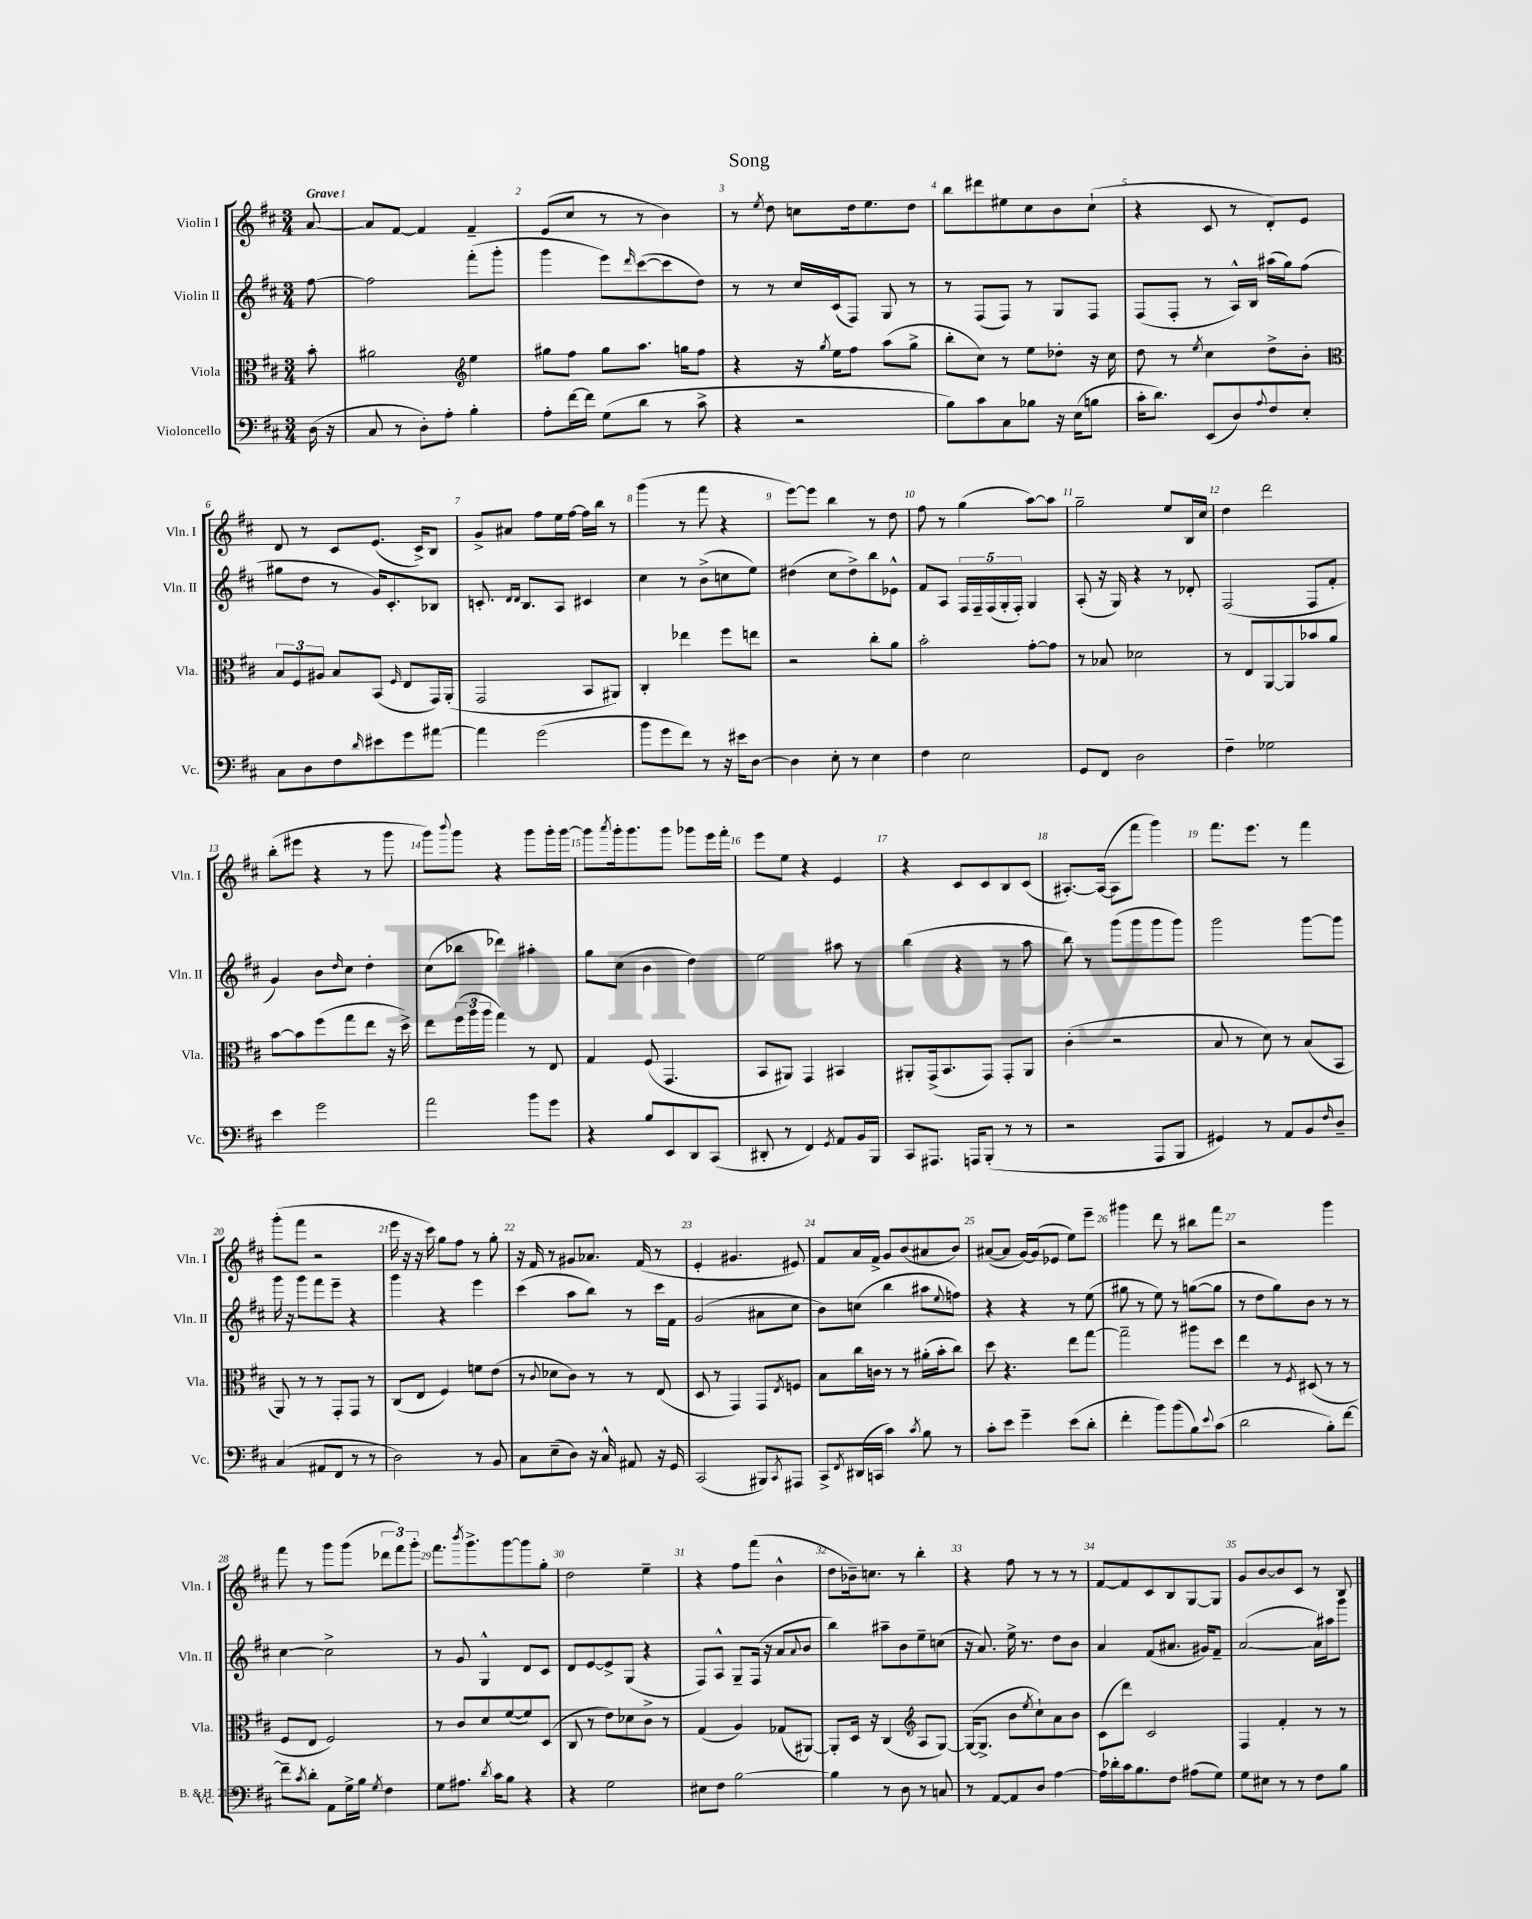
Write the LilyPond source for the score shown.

\header { title = "Song" }
<<
\new StaffGroup <<
\new Staff = "s0" \with { instrumentName = "Violin I" shortInstrumentName = "Vln. I" } {
    \clef treble \key d \major \numericTimeSignature \time 3/4 \partial 8 \tempo "Grave"
    a'8~ |
    a'8 fis'8~ fis'4 fis'4-- |
    e'8( cis''8 r8 r8 b'4) |
    r8 \acciaccatura { e''8 } d''8 c''8 d''16 e''8. d''8 |
    b''8 dis'''8 eis''8 cis''8 b'8 cis''8-!( |
    r4 cis'8 r8 d'8-.) e'8 |
    d'8 r8 cis'8 e'8.( cis'16->) b8 |
    g'8-> ais'8 fis''8 e''16 fis''16~ fis''16 b''16 r8 |
    g'''4( r8 fis'''8 r4 |
    e'''8~) e'''8 b''4 r8 d''8 |
    fis''8 r8 g''4( a''8~) a''8 |
    g''2-- e''8 b16 cis''16 |
    d''4 d'''2 |
    b''8-.( eis'''8 r4 r8 g'''8 |
    g'''8) \appoggiatura { b'''8 } g'''8 r4 g'''8 g'''16-. g'''16~ |
    g'''8 \acciaccatura { a'''8 } g'''16-. g'''8. g'''8 ges'''8 e'''16 fis'''16-. |
    e'''8 e''8 r4 e'4 |
    r4 cis'8 cis'8 b8 cis'8( |
    ais8.~-.) ais16~( ais8 fis'''8 g'''4) |
    fis'''8. e'''8. r8 fis'''4 |
    g'''8-.( fis'''8 r2 |
    e'''16 r16 r16 cis'''16) g''8 fis''8 r8 g''8-. |
    r16 fis'16 r8 gis'8 aes'8. fis'16( r8 |
    e'4-. gis'4. eis'8) |
    fis'8 a'16 fis'16-> g'8 b'8( ais'8 b'8) |
    ais'8~( ais'8 g'16~) g'16( ees'8 e''8) e'''8-- |
    gis'''4 d'''8 r8 bis''8 fis'''8 |
    r2 g'''4 |
    fis'''8 r8 g'''8 g'''8( \tuplet 3/2 { des'''8 fis'''8) g'''8-. } |
    fis'''8. \acciaccatura { b'''8 } g'''8.-> g'''8~ g'''8 g''8-. |
    d''2 e''4-- |
    r4 fis''8 fis'''8( b'4-^ |
    d''8 bes'16--) c''8. r8 b''4-. |
    r4 fis''8 r8 r8 r8 |
    fis'8~ fis'8 cis'8 b8 g8~ g8 |
    g'8 b'8~ b'8 cis'8 r8 b8 \bar "|." |
}
\new Staff = "s1" \with { instrumentName = "Violin II" shortInstrumentName = "Vln. II" } {
    \clef treble \key d \major \numericTimeSignature \time 3/4 \partial 8
    fis''8~ |
    fis''2 fis'''8-.( g'''8-. |
    g'''4 e'''8) \grace { d'''16 } cis'''8~( cis'''8 d''8) |
    r8 r8 cis''16 cis'16( fis8) g8 r8 |
    r8 fis8( fis8) r8 g8 fis8 |
    fis8( fis8-. r8 a16-^) b16 ais''16( g''16) fis''8( |
    gis''8 d''8 r8 g'16) cis'8.-. bes8 |
    c'8.-. \grace { d'16 d'16 } b8. a8 cis'4 |
    cis''4 r8 b'8->( c''8 e''8) |
    dis''4( cis''8 dis''8->) b''8 ees'8-^ |
    fis'8 a8 \tuplet 5/4 { fis16 fis16-- fis16( g16-. fis16-.) } g4 |
    a8-.( r16 g16) r4 r8 des'8-. |
    fis2( fis8 fis'8-. |
    g'4) b'8 \grace { d''16 } cis''8 d''4-. |
    cis''8( bes''8 des'''4) ais''4-. |
    g''8 cis''8( b'4 d''4) |
    e''2 ais''8 r8 |
    b''4( r4 r8 a''8 |
    b''8) r8 g'''8( g'''8 g'''8 g'''8) |
    g'''2 g'''8~ g'''8 |
    g'''16 r16 g'''8 fis'''8 e'''8-- r4 |
    g'''4 r4 e'''4 |
    cis'''4( a''8 b''8) r8 cis'''16 fis'16 |
    g'2( ais'8 cis''8 |
    b'8) c''8( b''4 ais''8 \appoggiatura { e''8 } f''8) |
    r4 r4 r8 e''8( |
    gis''8 r8 e''8) r8 g''8~( g''8 |
    r8 d''8 g''8) b'8 r8 r8 |
    cis''4~ cis''2-> |
    r8 g'8 g4-^ d'8 cis'8 |
    d'8 e'8~ e'8-> g8( r4 |
    fis8) a8-^ g8-- fis16( r16 a'8 \appoggiatura { a'8 } b'8 |
    b''4) ais''8-- b'8 e''8-- c''8( |
    r16 a'8.) e''16-> r8. d''8 b'8 |
    a'4 fis'8( ais'8. gis'16) fis'8-- |
    a'2~( a'16) ais''16 g'''8 \bar "|." |
}
\new Staff = "s2" \with { instrumentName = "Viola" shortInstrumentName = "Vla." } {
    \clef alto \key d \major \numericTimeSignature \time 3/4 \partial 8
    b'8-. |
    ais'2 \clef treble e''4 |
    gis''8 fis''8 gis''8 a''8. g''16 fis''8 |
    r4 r16 \acciaccatura { g''8 } e''16 fis''8 a''8( g''8-> |
    b''8-. cis''8) r8 e''8 des''8-. r16 cis''16 |
    d''8 r8 \acciaccatura { e''8 } cis''4 d''8-> b'8-. |
    \clef alto \tuplet 3/2 { b8 fis8 ais8 } b8 b,8( \grace { fis16 } e8 g,16) a,16-.( |
    g,2 b,8 ais,8) |
    cis4-. ees''4 fis''8 e''8 |
    r2 cis''8-. a'8 |
    b'2-. g'8~-. g'8 |
    r8 bes8 des'2 |
    r8 e8 a,8~ a,8 bes'8 a'8 |
    b'8~ b'8 fis''8( g''8 e''8 r16 d''16->) |
    e''8 \tuplet 3/2 { fis''16( a''16 a''16 } g''4) r8 e8 |
    g4 fis8( g,4. |
    b,8 ais,8) g,4 bis,4 |
    ais,8-. g,16->( b,8. g,8) g,8-. ais,8 |
    cis'4-.( r2 |
    b8 r8 d'8) r8 b8( b,8 |
    a,8) r8 r8 g,8-. g,8 r8 |
    cis8( e8 fis4) f'8 e'8( |
    r8 \appoggiatura { cis'8 } des'8 cis'8) r8 r8 e8( |
    d8 r8 g,4) g,8 \acciaccatura { e8 } f8 |
    b8 cis''16 c'16 r8 r8 ais'16-.( b'16-. cis''8) |
    d''8 r4. e''8 g''8~ |
    g''2-- ais''8 d''8 |
    e''4 r8 \acciaccatura { fis8 } dis8( r8 r8 |
    fis8 e8 fis2) |
    r8 cis'8 d'8 fis'8~( fis'8) d8( |
    cis8 r8 e'8) des'8 cis'8-> r8 |
    g4( a4) ges8( ais,8~) |
    ais,8-. d16 r16 cis4( \clef treble a8 g8~) |
    g16~( g8.-> b'8 \acciaccatura { e''8 } cis''8-!) a'8 b'8 |
    cis'8( d'''8) cis'2 |
    fis4 fis'4-. r8 r8 \bar "|." |
}
\new Staff = "s3" \with { instrumentName = "Violoncello" shortInstrumentName = "Vc." } {
    \clef bass \key d \major \numericTimeSignature \time 3/4 \partial 8
    d16( r16 |
    cis8 r8 d8-.) a8-. b4-. |
    a8-. fis'16~ fis'16 g8( d'8 r8 cis'8-> |
    r4 r2 |
    b8) cis'8 cis8 bes8 r16 e16( b8 |
    cis'16-. d'8.) e,8( d8) \appoggiatura { a8 } fis8 e8-. |
    cis8 d8 fis8 \grace { d'16 } eis'8 g'8 ais'8~ |
    ais'4 g'2( |
    b'8 g'8 fis'8) r8 r16 eis'16 d8~ |
    d4 e8-. r8 e4 |
    fis4 e2 |
    g,8 fis,8 d2 |
    fis4-- ges2 |
    e'4 g'2 |
    a'2 b'8 g'8 |
    r4 b8 e,8 d,8 cis,8( |
    dis,8-. r8 fis,4) \acciaccatura { g,8 } a,8 b,16 b,,16 |
    cis,8 ais,,8. a,,16 b,,8-.( r8 r8 |
    r2 a,,8 b,,8 |
    gis,4) r8 a,8 b,8 \grace { fis16 } d8-- |
    cis4( ais,8 fis,8 r8 r8 |
    d2) r8 b,8 |
    cis8 e8--( d8) r16 cis16-^ ais,8 r16 g,16 |
    cis,2( bis,,8) \acciaccatura { cis,8 } ais,,8 |
    cis,8-> \acciaccatura { fis,8 } dis,16( c,16 cis'4) \acciaccatura { cis'8 } b8 r8 |
    cis'8-. e'8 g'4-- e'8( d'8-. |
    fis'4-. b'8) b'8( b8) \appoggiatura { e'8 } cis'8( |
    d'2 b8-.) fis'8~ |
    fis'8-- \acciaccatura { cis'8 } d'8-. a,8 g16-> b16 \acciaccatura { g8 } fis4 |
    g8 ais8. \acciaccatura { d'8 } cis'16 b8 r4 |
    r4 g2 |
    eis8 fis8 b2~ |
    b4 r8 d8 r8 c8 |
    r8 a,8~ a,8 d8 a4~ |
    a16 des'16-. cis'16 b8. fis8 ais8( g8) |
    g8 eis8 r8 r8 fis8 b8 \bar "|." |
}
>>
>>
\layout { \context { \Score \override BarNumber.break-visibility = ##(#f #t #t) barNumberVisibility = #all-bar-numbers-visible } }
